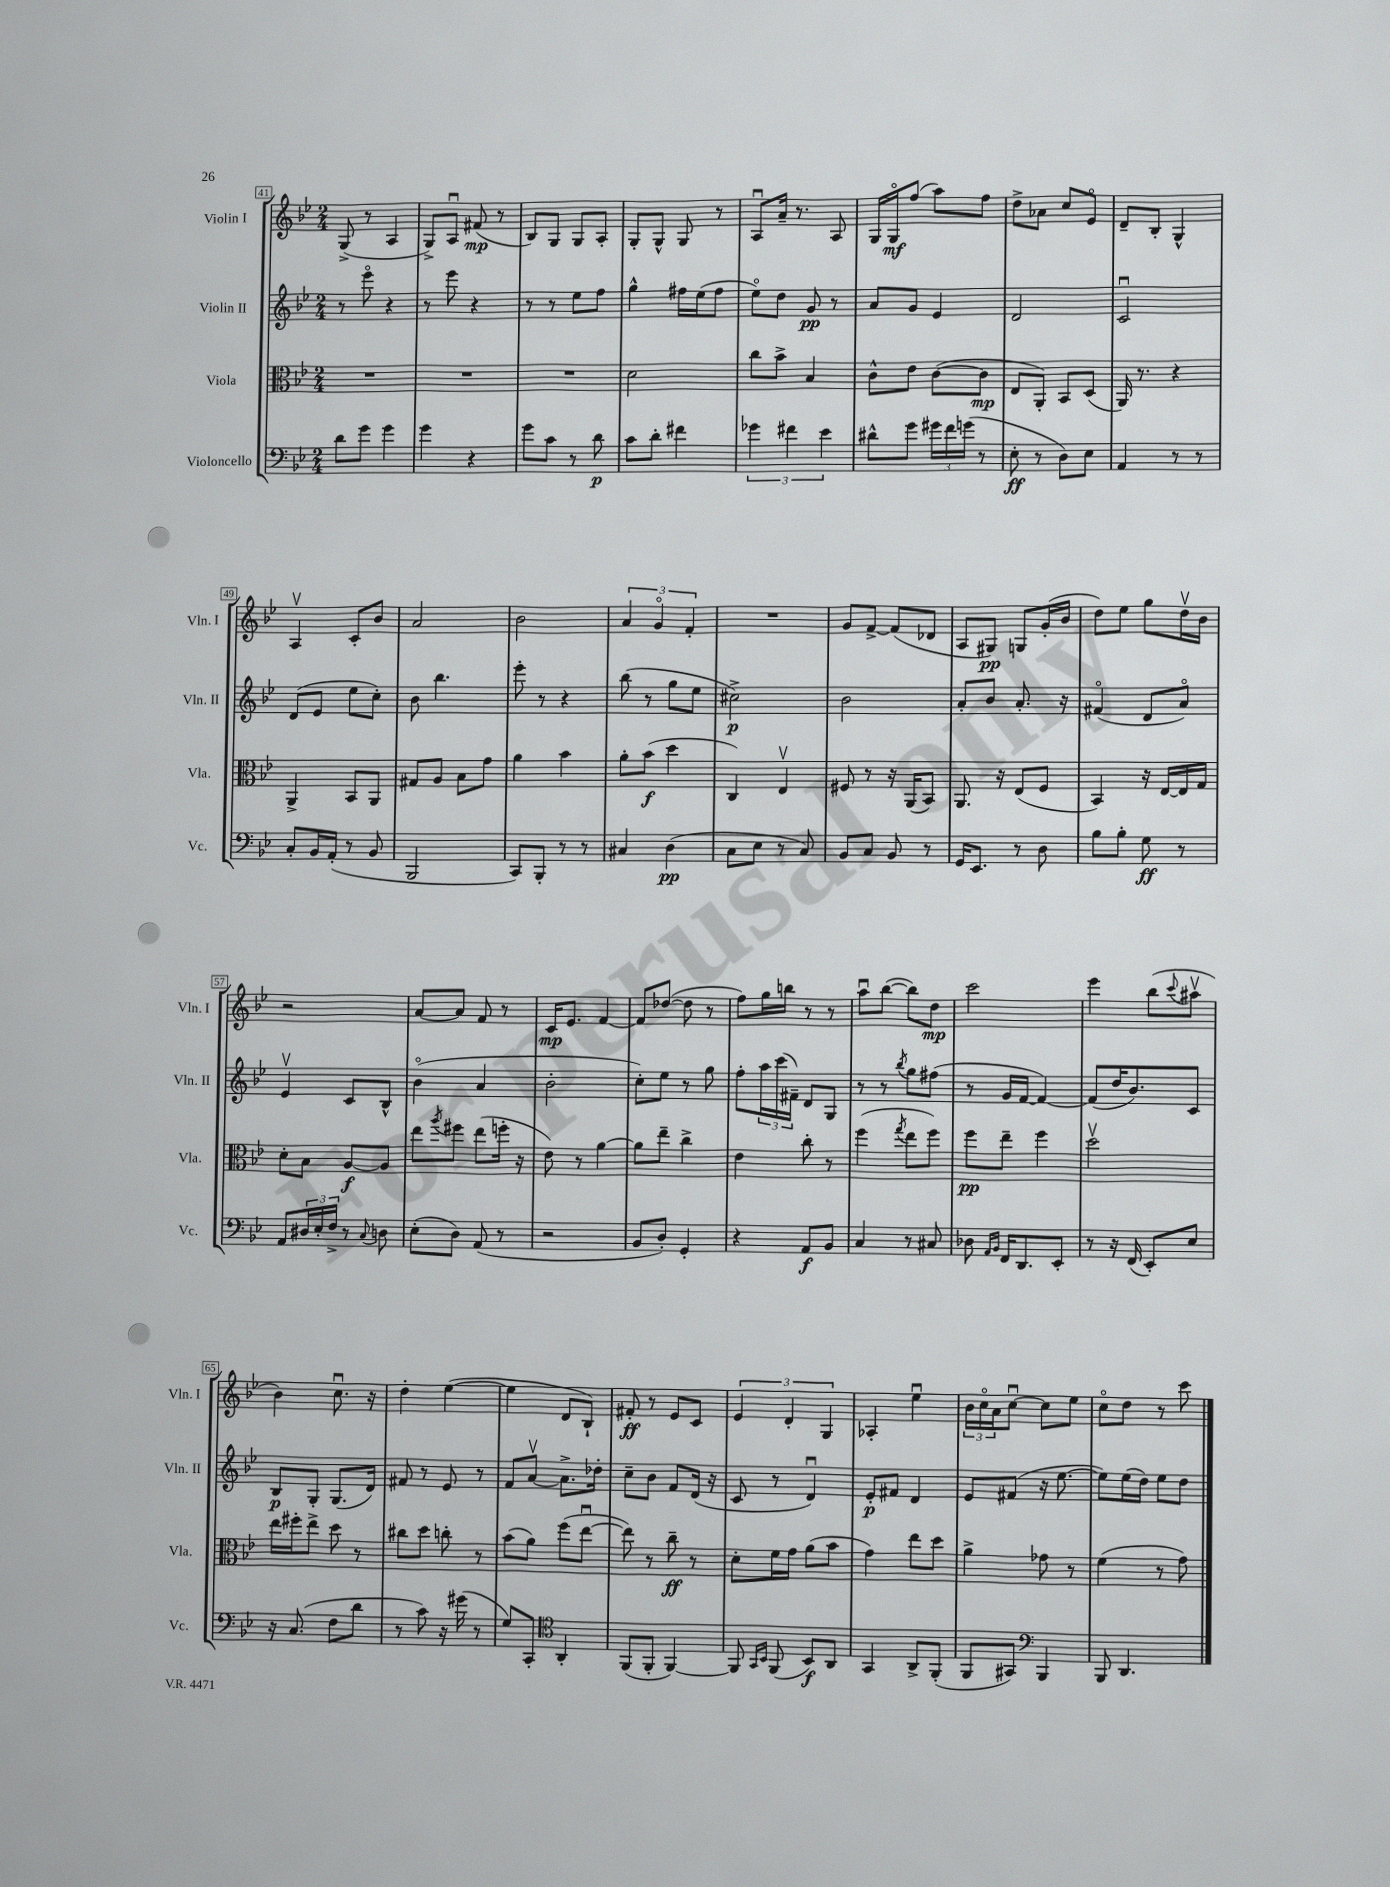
<<
\new StaffGroup <<
\new Staff = "s0" \with { instrumentName = "Violin I" shortInstrumentName = "Vln. I" } {
    \clef treble \key bes \major \numericTimeSignature \time 2/4
    g8->( r8 a4 |
    g8->) a8\downbow fis'8\mp( r8 |
    bes8) g8 g8 a8-. |
    g8-. g8-^ g8 r8 |
    a8\downbow a'16-- r8. a8 |
    g16 g16\flageolet\mf f''8( a''8) f''8 |
    d''8-> aes'8 c''8 ees'8\flageolet |
    d'8-- bes8-. g4-^ |
    a4\upbow c'8-. bes'8 |
    a'2 |
    bes'2 |
    \tuplet 3/2 { a'4 g'4\flageolet f'4-. } |
    R2 |
    g'8 f'8~-> f'8( des'8 |
    a8 gis8\pp) g8 g'16-.( bes'16 |
    d''8) ees''8 g''8 d''16\upbow bes'16 |
    r2 |
    a'8~ a'8 f'8 r8 |
    c'16\mp ees'8. f'4~ |
    f'8 des''8~( des''8 r8 |
    f''8) g''16 b''16 r8 r8 |
    a''8\downbow bes''8~( bes''8) d''8\mp |
    c'''2 |
    ees'''4 bes''8( \appoggiatura { c'''8 } ais''8\upbow |
    bes'4) c''8.\downbow r16 |
    d''4-. ees''4~( |
    ees''4 d'8 bes8-!) |
    fis'8-.\ff r8 ees'8 c'8 |
    \tuplet 3/2 { ees'4 d'4-. g4 } |
    aes4-. ees''4\downbow |
    \tuplet 3/2 { bes'16 c''16\flageolet a'16 } c''8~\downbow c''8 ees''8 |
    c''8\flageolet d''8 r8 c'''8 \bar "|." |
}
\new Staff = "s1" \with { instrumentName = "Violin II" shortInstrumentName = "Vln. II" } {
    \clef treble \key bes \major \numericTimeSignature \time 2/4
    r8 ees'''8\flageolet r4 |
    r8 ees'''8 r4 |
    r8 r8 ees''8 f''8 |
    g''4-^ fis''16 ees''16( fis''8 |
    ees''8\flageolet) d''8 g'8\pp r8 |
    a'8 g'8 ees'4 |
    d'2 |
    c'2\downbow |
    d'8( ees'8 ees''8 c''8-.) |
    bes'8 bes''4. |
    ees'''8-. r8 r4 |
    bes''8( r8 g''8 ees''8 |
    cis''2->\p) |
    bes'2 |
    a'8-. bes'8 a'8.-. r16 |
    fis'4\flageolet( d'8 a'8\flageolet) |
    ees'4\upbow c'8 bes8-^ |
    bes'4\flageolet( a'4 |
    bes'2-. |
    c''8-.) ees''8 r8 g''8 |
    f''8-. \tuplet 3/2 { a''16 c'''16( fis'16--) } d'8 g8 |
    r8 r8 \acciaccatura { bes''8 } g''8 fis''8( |
    r8 g'16 f'16~ f'4~) |
    f'8( d''16 bes'8.) c'8 |
    bes8\p g8-. g8.( d'16) |
    fis'8 r8 ees'8 r8 |
    f'8 a'8~\upbow a'8.-> des''16-. |
    c''8-- bes'8 f'8 d'16( r16 |
    c'8 r8 d'4\downbow) |
    ees'8-.\p fis'8 d'4 |
    ees'8 fis'8( r16 ees''8.~ |
    ees''8) ees''16( d''16) ees''8 d''8 \bar "|." |
}
\new Staff = "s2" \with { instrumentName = "Viola" shortInstrumentName = "Vla." } {
    \clef alto \key bes \major \numericTimeSignature \time 2/4
    R2 |
    R2 |
    R2 |
    d'2 |
    c''8 bes'8-> bes4 |
    c'8-^ ees'8 c'8~( c'8\mp |
    ees8 a,8-.) bes,8 d8( |
    a,16) r8. r4 |
    a,4-> bes,8 a,8 |
    gis8 a8 bes8 g'8 |
    a'4 bes'4 |
    a'8-. bes'8\f( d''4 |
    c4) ees4\upbow |
    fis8 r8 r16 a,16( bes,8) |
    a,8. r16 ees8( f8 |
    bes,4) r16 ees16~ ees16 g16 |
    d'8-. bes8 a8~\f a8 |
    ees''8 \acciaccatura { a''8 } fis''8 ees''8( f''16-. r16 |
    ees'8) r8 a'4~ |
    a'8 ees''8-- c''4-> |
    ees'4 c''8-. r8 |
    f''4( \acciaccatura { g''8 } ees''8 f''8) |
    f''8\pp ees''8-- f''4 |
    d''2\upbow |
    ees''16 fis''16-. ees''8-> d''8 r8 |
    cis''8 d''8 c''8-. r8 |
    bes'8( a'8) f''8( ees''8~\downbow |
    ees''8) r8 c''8--\ff r8 |
    d'8-. f'16 g'16 a'8( bes'8 |
    g'4) ees''8 d''8 |
    a'4-> ges'8 r8 |
    f'4( r8 g'8) \bar "|." |
}
\new Staff = "s3" \with { instrumentName = "Violoncello" shortInstrumentName = "Vc." } {
    \clef bass \key bes \major \numericTimeSignature \time 2/4
    d'8 g'8 g'4 |
    g'4 r4 |
    g'8 c'8 r8 d'8\p |
    c'8 d'8-. fis'4 |
    \tuplet 3/2 { ges'4 fis'4 ees'4 } |
    dis'8-^ g'8 \tuplet 3/2 { gis'16 f'16 g'16( } r8 |
    ees8-.\ff r8 d8) ees8 |
    a,4 r8 r8 |
    c8-. bes,16 a,16-.( r8 bes,8 |
    bes,,2 |
    c,8) bes,,8-. r8 r8 |
    cis4 d4\pp( |
    c8 ees8 r8 c8) |
    bes,8 c8 bes,8 r8 |
    g,16 ees,8. r8 d8 |
    bes8 bes8-. g8\ff r8 |
    a,8 \tuplet 3/2 { dis16 ees16-. f16-> } r8 \appoggiatura { c8 } d8 |
    ees8-.( d8) a,8( r8 |
    r2 |
    bes,8 d8-.) g,4-. |
    r4 a,8\f bes,8 |
    c4 r8 cis8 |
    des8 \grace { a,16 bes,16 } f,16 d,8. ees,8-. |
    r8 r16 f,16( ees,8-.) ees8 |
    r16 c8.( f8 d'8 |
    r8 c'8) r16 gis'16( r8 |
    g8) c,8-. \clef tenor a,4-. |
    f,8( f,8-. f,4~) |
    f,8 \grace { g,16 bes,16 } f,8( bes,8\f) a,8 |
    g,4 a,8-> f,8-.( |
    f,8 gis,8) \clef bass bes,,4 |
    bes,,8 d,4. \bar "|." |
}
>>
>>
\layout { \context { \Score currentBarNumber = #41 \override BarNumber.stencil = #(make-stencil-boxer 0.1 0.3 ly:text-interface::print) } }
